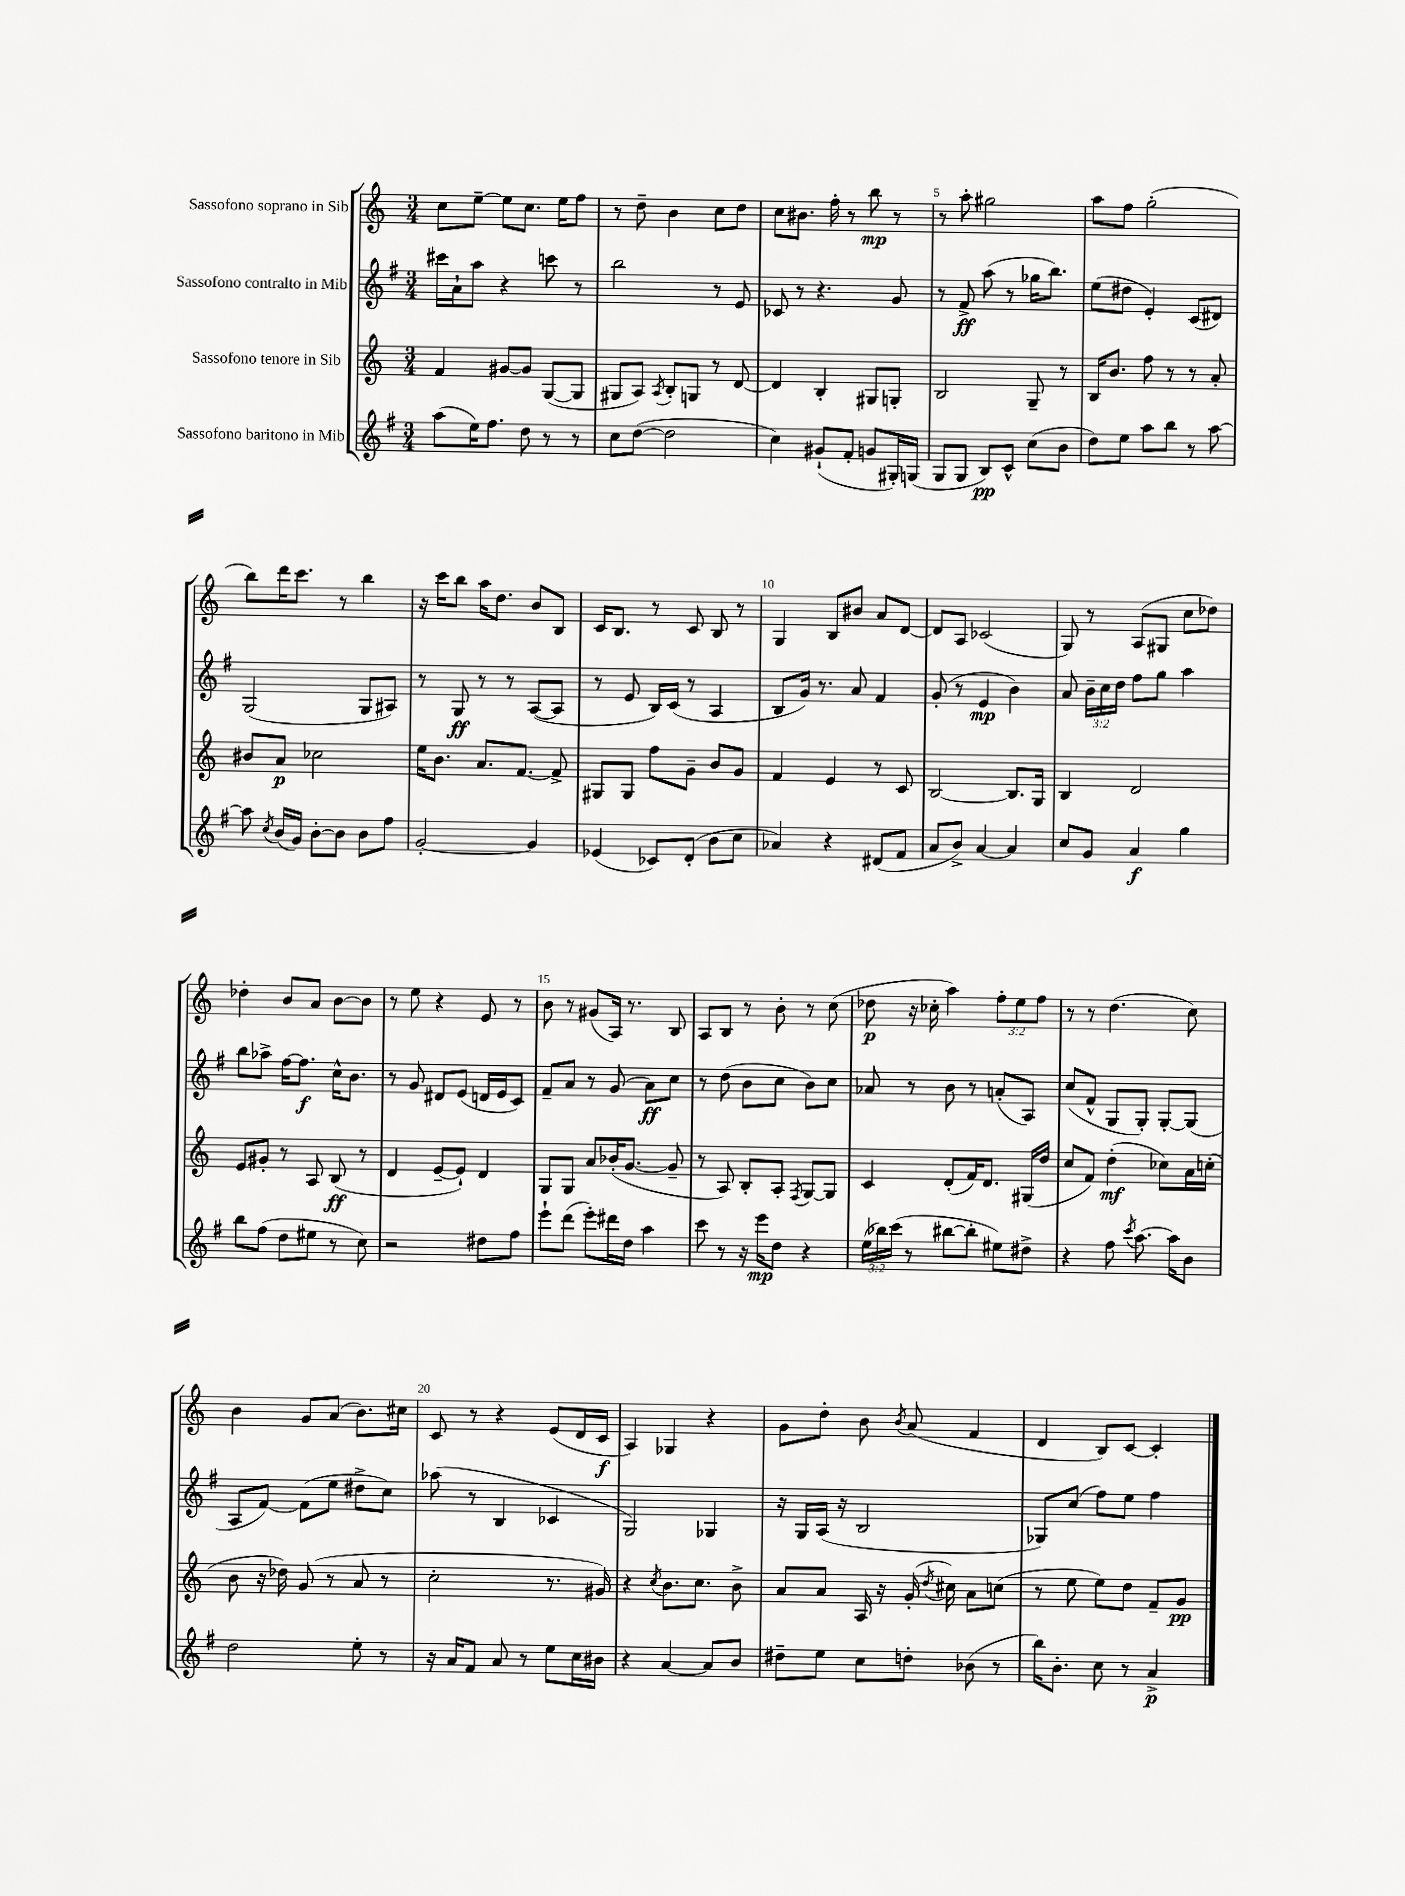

**kern	**dynam	**kern	**dynam	**kern	**dynam	**kern	**dynam
*part4	*part4	*part3	*part3	*part2	*part2	*part1	*part1
*staff4	*staff4	*staff3	*staff3	*staff2	*staff2	*staff1	*staff1
*I"Sassofono baritono in Mib	*	*I"Sassofono tenore in Sib	*	*I"Sassofono contralto in Mib	*	*I"Sassofono soprano in Sib	*
*clefG2	*	*clefG2	*	*clefG2	*	*clefG2	*
*k[f#]	*	*k[]	*	*k[f#]	*	*k[]	*
*M3/4	*	*M3/4	*	*M3/4	*	*M3/4	*
=2	=2	=2	=2	=2	=2	=2	=2
(8aa\L	.	4f/	.	16ccc#X\LL	.	8cc\L	.
.	.	.	.	16a`\J	.	.	.
16ee\K)	.	.	.	8aa\J	.	[8ee~\J	.
8.ff#\J	.	.	.	.	.	.	.
.	.	[8g#X/L	.	4r	.	8ee\L]	.
8dd\	.	8g#/J]	.	.	.	8.cc\J	.
8r	.	([8G/L	.	8cccn\	.	.	.
.	.	.	.	.	.	16ee\KL	.
8r	.	8G/J]	.	8r	.	8ff\J	.
=3	=3	=3	=3	=3	=3	=3	=3
8cc\L	.	8G#X/L	.	2bb\	.	8r	.
([8dd\J	.	8A/J)	.	.	.	8dd~\	.
.	.	8qA/	.	.	.	.	.
2dd\]	.	8B'/L	.	.	.	4b\	.
.	.	8Gn/J	.	.	.	.	.
.	.	8r	.	8r	.	8cc\L	.
.	.	[8d/	.	8e/	.	8dd\J	.
=4	=4	=4	=4	=4	=4	=4	=4
4cc\)	.	4d/]	.	8c-X/	.	8cc\L	.
.	.	.	.	8r	.	8.b#X\J	.
(8g#X`/L	.	4B'/	.	4.r	.	.	.
.	.	.	.	.	.	16ff'\	.
8f#'/J	.	.	.	.	.	8r	.
8gn/L	.	8G#X/L	.	.	.	8bb\	mp
16G#X'/L)	.	8Gn'/J	.	8g/	.	8r	.
(16Gn/JJ	.	.	.	.	.	.	.
=5	=5	=5	=5	=5	=5	=5	=5
8G/L	.	2B/	.	8r	.	8r	.
8G/J	.	.	.	8f#^/	ff	8aa'\	.
8B/L)	pp	.	.	(8aa\	.	2gg#X\	.
8c^^/J	.	.	.	8r	.	.	.
(8cc\L	.	8G~/	.	16gg-X\KL	.	.	.
.	.	.	.	8.bb\J)	.	.	.
8b\J	.	8r	.	.	.	.	.
=6	=6	=6	=6	=6	=6	=6	=6
8dd\L)	.	16B/KL	.	(8ee\L	.	8aa\L	.
.	.	8.b/J	.	.	.	.	.
8ee\J	.	.	.	8dd#X\J	.	8ff\J	.
8aa\L	.	8ff\	.	4e'/)	.	(2gg'\	.
8bb\J	.	8r	.	.	.	.	.
8r	.	8r	.	(8c/L	.	.	.
[8aa\	.	8a'/	.	8d#X/J)	.	.	.
!!LO:LB:g=z
=7	=7	=7	=7	=7	=7	=7	=7
8aa\]	.	8b#X/L	.	(2G/	.	8bb\L)	.
8qcc/	.	.	.	.	.	.	.
(16b/LL	.	8a/J	p	.	.	16ddd\K	.
16g/JJ)	.	.	.	.	.	8.ccc\J	.
[8b'\L	.	2cc-X\	.	.	.	.	.
8b\J]	.	.	.	.	.	8r	.
8b\L	.	.	.	8G/L	.	4bb\	.
8ff#\J	.	.	.	8A#X/J)	.	.	.
=8	=8	=8	=8	=8	=8	=8	=8
[2g'/	.	16ee\KL	.	8r	.	16r	.
.	.	8.b\J	.	.	.	16ccc\KL	.
.	.	.	.	8G/	ff	8bb\J	.
.	.	8.a/L	.	8r	.	16aa\KL	.
.	.	.	.	.	.	8.dd\J	.
.	.	.	.	8r	.	.	.
.	.	[8.f/J	.	.	.	.	.
4g/]	.	.	.	([8A/L	.	8b/L	.
.	.	8f^/]	.	8A/J]	.	8B/J	.
=9	=9	=9	=9	=9	=9	=9	=9
(4e-X/	.	8G#X/L	.	8r	.	16c/KL	.
.	.	.	.	.	.	8.B/J	.
.	.	8G#/J	.	8e/	.	.	.
8c-X/L)	.	8ff\L	.	16B/LL)	.	8r	.
.	.	.	.	(16c/JJ	.	.	.
(8d'/J	.	8g~\J	.	8r	.	8c/	.
8b\L	.	8b/L	.	4A/	.	8B/	.
8cc\J	.	8g/J	.	.	.	8r	.
=10	=10	=10	=10	=10	=10	=10	=10
4a-X/)	.	4f/	.	8B/L	.	4G/	.
.	.	.	.	16g/Jk)	.	.	.
.	.	.	.	8.r	.	.	.
4r	.	4e/	.	.	.	8B/L	.
.	.	.	.	8a/	.	8b#X/J	.
(8d#X/L	.	8r	.	4f#/	.	8a/L	.
8f#/J	.	8c/	.	.	.	[8d/J	.
=11	=11	=11	=11	=11	=11	=11	=11
8a/L	.	[2B/	.	(8g'/	.	8d/L]	.
8b^/J)	.	.	.	8r	.	8A/J	.
[4a/	.	.	.	4e/	mp	(2c-X/	.
4a/]	.	8.B/L]	.	4b\)	.	.	.
.	.	16G/Jk	.	.	.	.	.
=12	=12	=12	=12	=12	=12	=12	=12
8cc/L	.	4B/	.	8a/	.	8G/)	.
8g/J	.	.	.	24b~\LL	.	8r	.
.	.	.	.	24cc\	.	.	.
.	.	.	.	24dd\JJ	.	.	.
4a/	f	2d/	.	8ff#\L	.	(8A/L	.
.	.	.	.	8gg\J	.	8G#X/J	.
4gg\	.	.	.	4aa\	.	8cc\L	.
.	.	.	.	.	.	8dd-X\J)	.
!!LO:LB:g=z
=13	=13	=13	=13	=13	=13	=13	=13
8bb\L	.	8e/L	.	8bb\L	.	4dd-X'\	.
(8ff#\J	.	8g#X'/J	.	8aa-X^\J	.	.	.
8dd\L	.	8r	.	[16ff#\KL	.	8b/L	.
.	.	.	.	8.ff#\J]	f	.	.
8ee#X\J	.	8A/	.	.	.	8a/J	.
8r	.	(8B/	ff	16cc^^\KL	.	[8b\L	.
.	.	.	.	8.b\J	.	.	.
8cc\)	.	8r	.	.	.	8b\J]	.
=14	=14	=14	=14	=14	=14	=14	=14
2r	.	4d/	.	8r	.	8r	.
.	.	.	.	8g/	.	8ee\	.
.	.	[8e~/L	.	8d#X/L	.	4r	.
.	.	8e`/J])	.	(8e/J	.	.	.
8dd#X\L	.	4d/	.	16dn/LL	.	8e/	.
.	.	.	.	16e/J	.	.	.
8ff#\J	.	.	.	8c/J)	.	8r	.
=15	=15	=15	=15	=15	=15	=15	=15
8eee`\L	.	8G/L	.	8f#~/L	.	8b\	.
(8ddd\J	.	8G/J	.	8a/J	.	8r	.
8eee'\L)	.	8a/L	.	8r	.	(8g#X/L	.
16ddd#X\L	.	(16b-X'/K	.	(8g/	.	16A/Jk)	.
16dd\JJ	.	[8.g/J	.	.	.	8.r	.
4aa\	.	.	.	8a\L)	ff	.	.
.	.	8g~/]	.	8cc\J	.	8B/	.
=16	=16	=16	=16	=16	=16	=16	=16
8ccc\	.	8r	.	8r	.	8A/L	.
8r	.	8A/)	.	(8dd\	.	8B/J	.
16r	.	8B'/L	.	8b\L	.	8r	.
16eee\KL	mp	.	.	.	.	.	.
8dd\J	.	8A'/J	.	8cc\J	.	8b'\	.
.	.	8qF/	.	.	.	.	.
4r	.	[8G/L	.	8b\L)	.	8r	.
.	.	8G/J]	.	8cc\J	.	(8cc\	.
=17	=17	=17	=17	=17	=17	=17	=17
(24ee\LL	.	4c/	.	8a-X/	.	8dd-X\	p
24bb-X\)	.	.	.	.	.	.	.
(24ccc\JJ	.	.	.	.	.	.	.
8r	.	.	.	8r	.	16r	.
.	.	.	.	.	.	16cc-X'\	.
[8bb#X\L	.	(8d'/L	.	8b\	.	4aa\)	.
8bb#'\J]	.	16f/K)	.	8r	.	.	.
.	.	8.d/J	.	.	.	.	.
8ee#X\L)	.	.	.	(8an'/L	.	12ff'\L	.
.	.	.	.	.	.	12ee\	.
8dd#X^\J	.	(16G#X/LL	.	8A/J)	.	.	.
.	.	.	.	.	.	12ff\J	.
.	.	16dd/JJ	.	.	.	.	.
=18	=18	=18	=18	=18	=18	=18	=18
4r	.	8cc/L	.	(8cc/L	.	8r	.
.	.	8f/J)	.	8f#^^/J	.	8r	.
8ff#\	.	(4dd'\	mf	8G/L	.	(4.dd\	.
8qccc/	.	.	.	.	.	.	.
[8.aa\	.	.	.	8G'/J)	.	.	.
.	.	8cc-X\L)	.	[8G'/L	.	.	.
16aa\KL]	.	.	.	.	.	.	.
8b\J	.	16a\L	.	(8G/J]	.	8cc\)	.
.	.	(16ccn'\JJ	.	.	.	.	.
!!LO:LB:g=z
=19	=19	=19	=19	=19	=19	=19	=19
2dd\	.	8b\	.	8A/L	.	4b\	.
.	.	16r	.	[8f#/J)	.	.	.
.	.	16dd-X\)	.	.	.	.	.
.	.	(8g/	.	(8f#\L]	.	8g/L	.
.	.	8r	.	8ee\J	.	(8a/J	.
8ee'\	.	8a/	.	8dd#X^\L	.	8.b\L)	.
8r	.	8r	.	8cc\J)	.	.	.
.	.	.	.	.	.	16cc#X\Jk	.
=20	=20	=20	=20	=20	=20	=20	=20
16r	.	2cc'\	.	(8aa-X\	.	8c/	.
16a/KL	.	.	.	.	.	.	.
8f#/J	.	.	.	8r	.	8r	.
8a/	.	.	.	4B/	.	4r	.
8r	.	.	.	.	.	.	.
8ee\L	.	8.r	.	4c-X/	.	(8e/L	.
16cc\L	.	.	.	.	.	16d/L	.
16b#X\JJ	.	16g#X/)	.	.	.	16c/JJ	f
=21	=21	=21	=21	=21	=21	=21	=21
4r	.	4r	.	2G/)	.	4A/)	.
.	.	8qcc/	.	.	.	.	.
[4a/	.	8.b\L	.	.	.	4G-X/	.
.	.	8.cc\J	.	.	.	.	.
8a/L]	.	.	.	4G-X/	.	4r	.
8b/J	.	8b^\	.	.	.	.	.
=22	=22	=22	=22	=22	=22	=22	=22
8dd#X~\L	.	8a/L	.	16r	.	8g\L	.
.	.	.	.	16G/LL	.	.	.
8ee\J	.	8a/J	.	(16A/JJ	.	8dd'\J	.
.	.	.	.	16r	.	.	.
8cc\L	.	16A/	.	2B/	.	8b\	.
.	.	16r	.	.	.	.	.
.	.	.	.	.	.	8qb/	.
8ddn'\J	.	(16g'/	.	.	.	(8a/	.
.	.	8qdd/	.	.	.	.	.
.	.	16cc#X\)	.	.	.	.	.
(8b-X\	.	8a\L	.	.	.	4f/	.
8r	.	(8ccn\J	.	.	.	.	.
=23	=23	=23	=23	=23	=23	=23	=23
16bb\KL)	.	8r	.	8G-X/L)	.	4d/	.
8.b'\J	.	.	.	.	.	.	.
.	.	8ee\	.	(8cc/J	.	.	.
8cc\	.	8ee\L)	.	8ff#\L)	.	8B/L)	.
8r	.	8dd\J	.	8ee\J	.	[8c/J	.
4a^/	p	8f~/L	.	4ff#\	.	4c'/]	.
.	.	8g/J	pp	.	.	.	.
==	==	==	==	==	==	==	==
*-	*-	*-	*-	*-	*-	*-	*-
